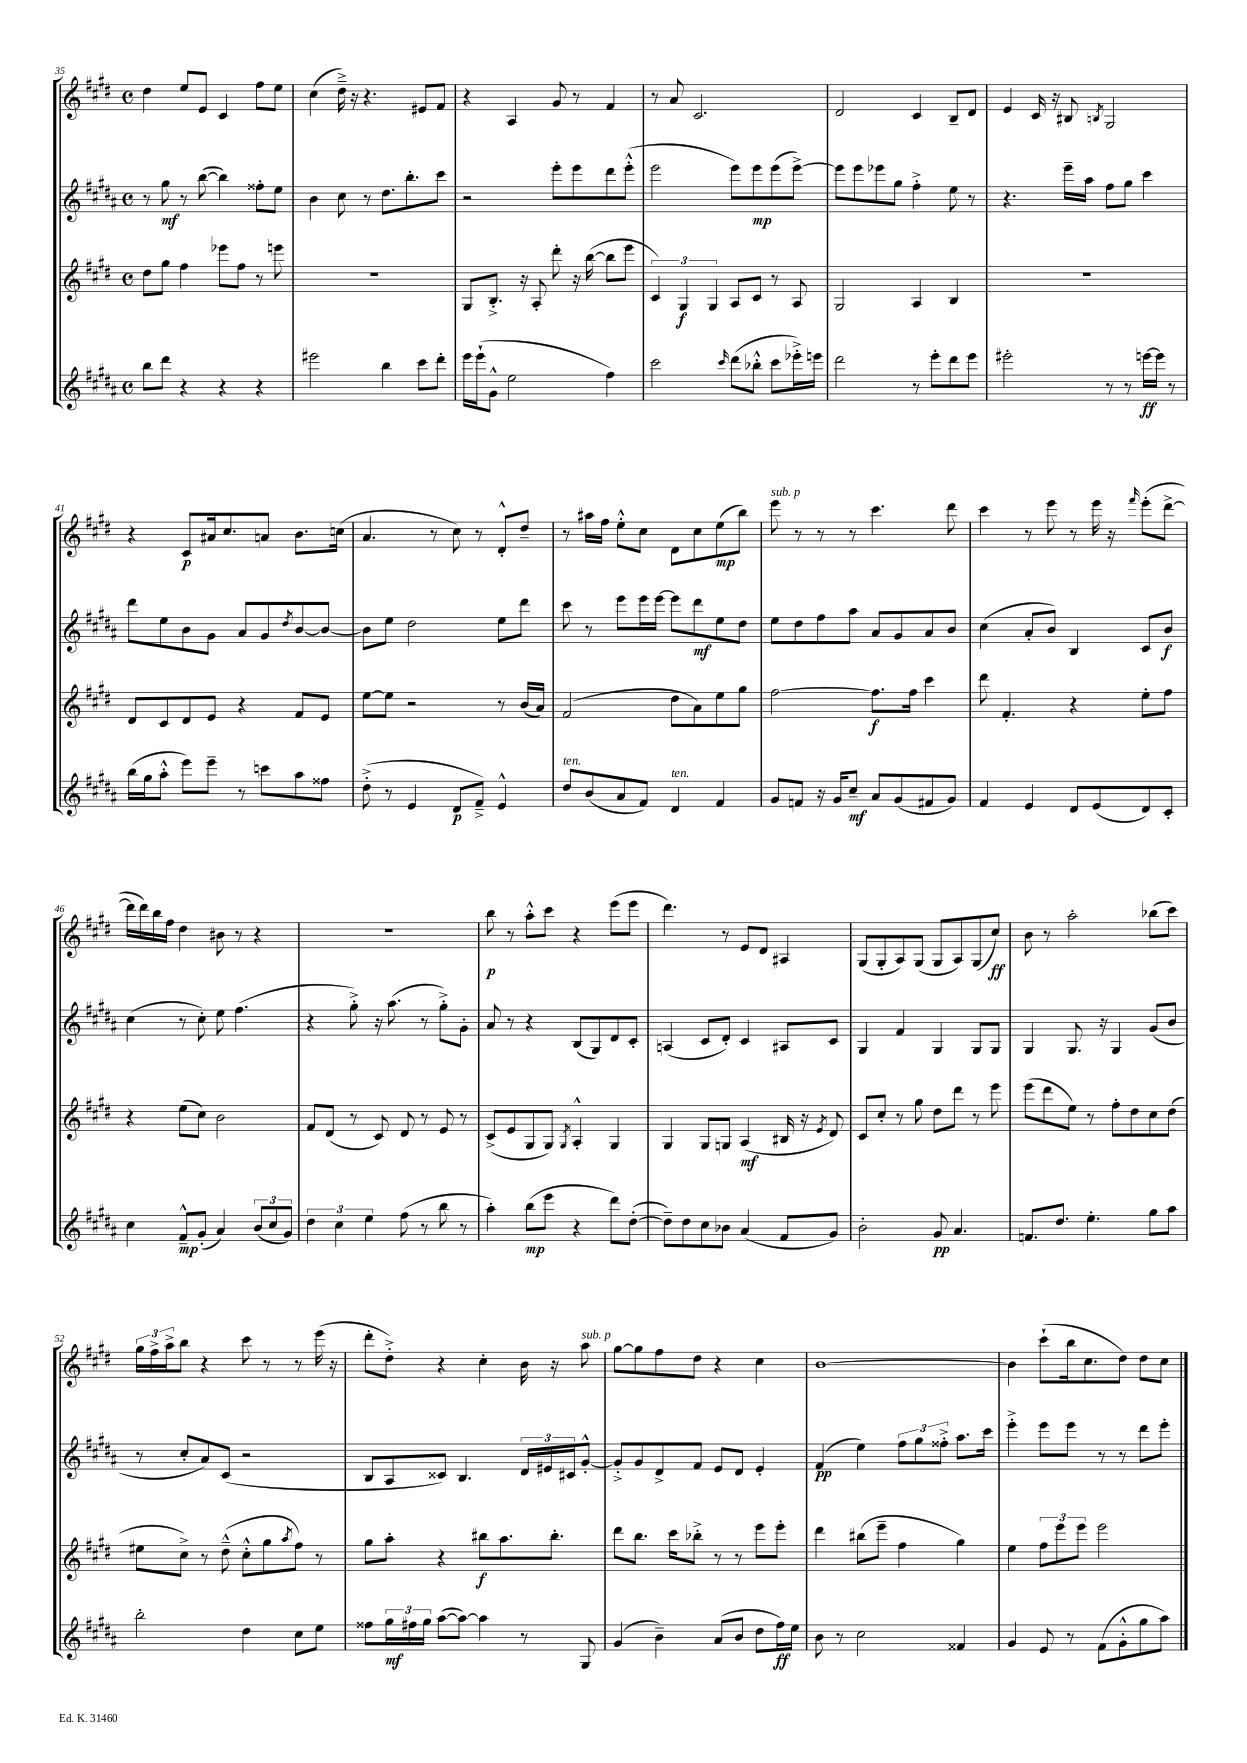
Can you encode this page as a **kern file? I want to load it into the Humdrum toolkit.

**kern	**kern	**kern	**kern
*staff4	*staff3	*staff2	*staff1
*clefG2	*clefG2	*clefG2	*clefG2
*k[f#c#g#d#a#]	*k[f#c#g#d#]	*k[f#c#g#d#a#]	*k[f#c#g#d#]
*M4/4	*M4/4	*M4/4	*M4/4
*met(c)	*met(c)	*met(c)	*met(c)
8bb\L	8dd#\L	8r	4dd#\
8ddd#\J	8gg#\J	8gg#\	.
4r	4ff#\	8r	8ee/L
.	.	([8bb\	8e/J
4r	8eee-\L	4bb\])	4c#/
.	8ff#\J	.	.
4r	8r	8ff##'\L	8ff#\L
.	8eee\	8ee\J	8ee\J
=	=	=	=
2eee#\	1r	4b\	(4cc#\
.	.	8cc#\	16dd#~^\)
.	.	.	16r
.	.	8r	4.r
4bb\	.	8.dd#\L	.
.	.	8.bb'\	.
8ccc#\L	.	.	8e#/L
8ddd#'\J	.	8ccc#\J	8f#/J
=	=	=	=
16eee\LL	8G#/L	2r	4r
(16eee`\J	.	.	.
8g#^^\J	8.B'^/J	.	.
2ee\	.	.	4A/
.	16r	.	.
.	8A'/	.	.
.	8ddd#'\	8eee'\L	8g#/
.	16r	8eee\	8r
.	([16bb\	.	.
4ff#\)	8bb\]L	8ddd#\	4f#/
.	8eee\J	(8eee'^^\J	.
=	=	=	=
2ccc#\	6c#/)	2eee\	8r
.	.	.	8a/
.	6G#/	.	.
.	.	.	2.c#/
.	6G#/	.	.
16qqccc#/	.	.	.
(8ddd#\L	8A/L	8eee\L)	.
8bb-'^^\J	8c#/J	8eee\	.
8ccc#\L	8r	(8eee\	.
16eee-'^\L)	8A/	[8eee^\J)	.
16eee\JJ	.	.	.
=	=	=	=
2ddd#\	2G#/	8eee\]L	2d#/
.	.	8eee\	.
.	.	8eee-\	.
.	.	8gg#\J	.
8r	4A/	4ff#'^\	4c#/
8eee'\L	.	.	.
8ddd#\	4B/	8ee\	8B~/L
8eee\J	.	8r	8d#/J
=	=	=	=
2eee#'\	1r	4.r	4e/
.	.	.	16c#/
.	.	.	16r
.	.	16eee~\LL	8B#/
.	.	16aa#\JJ	.
.	.	.	8qB/
8r	.	8ff#\L	2G#/
8r	.	8gg#\J	.
[16eee\LL	.	4ccc#\	.
16eee\]JJ	.	.	.
8r	.	.	.
=	=	=	=
(16bb\LL	8d#/L	8ddd#\L	4r
16gg#\J	.	.	.
8aa#'^^\J	8c#/	8ee\	.
8eee\L)	8d#/	8b\	8c#/L
8eee~\J	8e/J	8g#\J	16a#/k
.	.	.	8.cc#/
8r	4r	8a#/L	.
8ccc\L	.	8g#/	8a/J
.	.	8qdd#/	.
8aa#\	8f#/L	[8b/	8.b\L
8ff##\J	8e/J	8b/_J	.
.	.	.	(16cc\Jk
=	=	=	=
(8dd#'^\	[8ee\L	8b\]L	4.a/
8r	8ee\]J	8ee\J	.
4e/	2r	2dd#\	.
.	.	.	8r
8d#/L	.	.	8cc#\)
8f#~^/J)	.	.	8r
4e^^/	8r	8ee\L	8d#'^^/L
.	(16b/LL	8ddd#\J	8dd#~/J
.	16a/JJ)	.	.
=	=	=	=
8dd#/L	(2f#/	8ccc#\	8r
(8b/	.	8r	16aa#\LL
.	.	.	16ff#\JJ
8a#/	.	8eee\L	8ee'^^\L
8f#/J)	.	16eee\L	8cc#\J
.	.	[16eee\JJ	.
4d#/	8dd#\L	8eee\]L	8d#\L
.	8a\)	8ddd#\	8cc#\
4f#/	8ee\	8ee\	(8ee\
.	8gg#\J	8dd#\J	8bb\J)
=	=	=	=
8g#/L	[2ff#\	8ee\L	8eee\
8f/J	.	8dd#\	8r
16r	.	8ff#\	8r
16g#/LK	.	.	.
8cc#~/J	.	8aa#\J	8r
8a#/L	8.ff#\]L	8a#/L	4.ccc#\
(8g#/	.	8g#/	.
.	16ff#\Jk	.	.
8f#/	4ccc#\	8a#/	.
8g#/J)	.	8b/J	8ddd#\
=	=	=	=
4f#/	8ddd#\	(4cc#\	4ccc#\
.	4.f#'/	.	.
4e/	.	8a#'/L	8r
.	.	8b/J)	8eee\
8d#/L	4r	4B/	8r
(8e/	.	.	16eee\
.	.	.	16r
.	.	.	16qqfff#/
8d#/)	8ee'\L	8c#/L	(8eee'\L
8c#'/J	8ff#\J	8b/J	[8ddd#^\J
=	=	=	=
4cc#\	4r	(4cc#\	16ddd#\]LL
.	.	.	16ddd#\)
.	.	.	16bb\
.	.	.	16ff#\JJ
8f#~^^/L	(8ee\L	8r	4dd#\
(8g#'/J	8cc#\J)	8cc#'\)	.
4a#/)	2b\	8ee\	8b#\
.	.	(4.ff#\	8r
(12b/L	.	.	4r
12cc#/	.	.	.
12g#/J)	.	.	.
=	=	=	=
6dd#\	8f#/L	4r	1r
.	(8d#/J	.	.
6cc#\	.	.	.
.	8r	8gg#'^\)	.
6ee\	.	.	.
.	8c#/)	16r	.
.	.	(8.aa#\	.
(8ff#\	8d#/	.	.
8r	8r	8r	.
8bb\	8e/	8gg#'^\L)	.
8r	8r	8g#'\J	.
=	=	=	=
4aa#'\)	(8c#^/L	8a#/	8bb\
.	8e/	8r	8r
(8bb\L	8G#/	4r	8aa'^^\L
8eee\J	8G#/J)	.	8ccc#\J
.	8qG#/	.	.
4r	4A'^^/	(8B/L	4r
.	.	8G#/)	.
8ddd#\L)	4G#/	8d#/	(8eee\L
([8dd#'\J	.	8c#'/J	8eee\J
=	=	=	=
8dd#~\]L)	4G#/	(4A/	4.ddd#\)
8dd#\	.	.	.
8cc#\	8G#/L	8c#/L	.
8b-\J	8G/J	8d#'/J)	8r
(4a#/	(4A/	4c#/	8e/L
.	.	.	8d#/J
8f#/L	16B#/	8A#/L	4A#/
.	16r	.	.
.	8qe/	.	.
8g#/J)	8d#/)	8c#/J	.
=	=	=	=
2b'\	8c#/L	4G#/	(8G#/L
.	8cc#'/J	.	8G#'/
.	8r	4f#/	8A/)
.	8gg#\	.	(8G#/J
8g#/	8dd#\L	4G#/	8G#/L
4.a#/	8ddd#\J	.	8A/)
.	8r	8G#/L	(8G#/
.	8eee\	8G#/J	8cc#/J)
=	=	=	=
8.f/L	(8eee\L	4G#/	8b\
.	8ddd#\	.	8r
8.dd#/J	.	.	.
.	8ee\J)	8.G#/	2aa'\
4.ee'\	8r	.	.
.	.	16r	.
.	8ff#'\L	4G#/	.
.	8dd#\	.	.
8gg#\L	8cc#\	(8g#/L	(8bb-\L
8aa#\J	(8dd#\J	8b/J	8ccc#\J)
=	=	=	=
2bb'\	8ee#\L	8r	24gg#\LL
.	.	.	24ff#^\
.	.	.	24aa^\J
.	8cc#^\J)	8cc#'/L	8bb\J
.	8r	8a#/)	4r
.	(8dd#~^^\	(8c#/J	.
4dd#\	8cc#'^^\L	2r	8ccc#\
.	8gg#\	.	8r
.	8qaa/	.	.
8cc#\L	8ff#\J)	.	8r
8ee\J	8r	.	(16eee\
.	.	.	16r
=	=	=	=
8ff##\L	8gg#\L	8B/L	8ddd#'\L
24gg#\L	8aa'\J	8A#/	8dd#'^\J)
24ff#\	.	.	.
24gg#\JJ	.	.	.
([8aa#\L	4r	8c##/J)	4r
8aa#\_J)	.	4.B/	.
4aa#\]	8bb#\L	.	4cc#'\
.	8.aa\	.	.
8r	.	24d#/LL	16b\
.	.	24e#/	.
.	8.bb#'\J	.	16r
.	.	24c#/J	.
8G#/	.	[8g#'^^/J	8aa\
=	=	=	=
(4g#/	8ddd#\L	8g#'^/]L	[8gg#\L
.	8.bb\J	8g#/	8gg#\]
4b~\)	.	8d#^/	8ff#\
.	16ccc#\LK	.	.
.	8bb-'^\J	8f#/J	8dd#\J
(8a#/L	8r	8e/L	4r
8b/J	8r	8d#/J	.
8dd#\L	8eee\L	4e'/	4cc#\
16ff#\L)	8eee'\J	.	.
16ee\JJ	.	.	.
=	=	=	=
8b\	4ddd#\	(4f#/	[1b
8r	.	.	.
2cc#\	(8bb#\L	4ee\)	.
.	8eee~\J	.	.
.	4ff#\	12ff#\L	.
.	.	12gg#\	.
.	.	12ff##'^\J	.
4f##/	4gg#\)	8.aa#\L	.
.	.	16ccc#\Jk	.
=	=	=	=
4g#/	4ee\	4eee'^\	4b\]
8e/	12ff#\L	8eee\L	(8ccc#`\L
.	12eee\	.	.
8r	.	8eee\J	16bb\k
.	12eee\J	.	.
.	.	.	8.cc#\
(8f#\L	2eee\	8r	.
8g#'^^\	.	8r	8dd#\J)
8gg#\	.	8ddd#\L	8dd#\L
8aa#\J)	.	8eee'\J	8cc#\J
==	==	==	==
*-	*-	*-	*-
